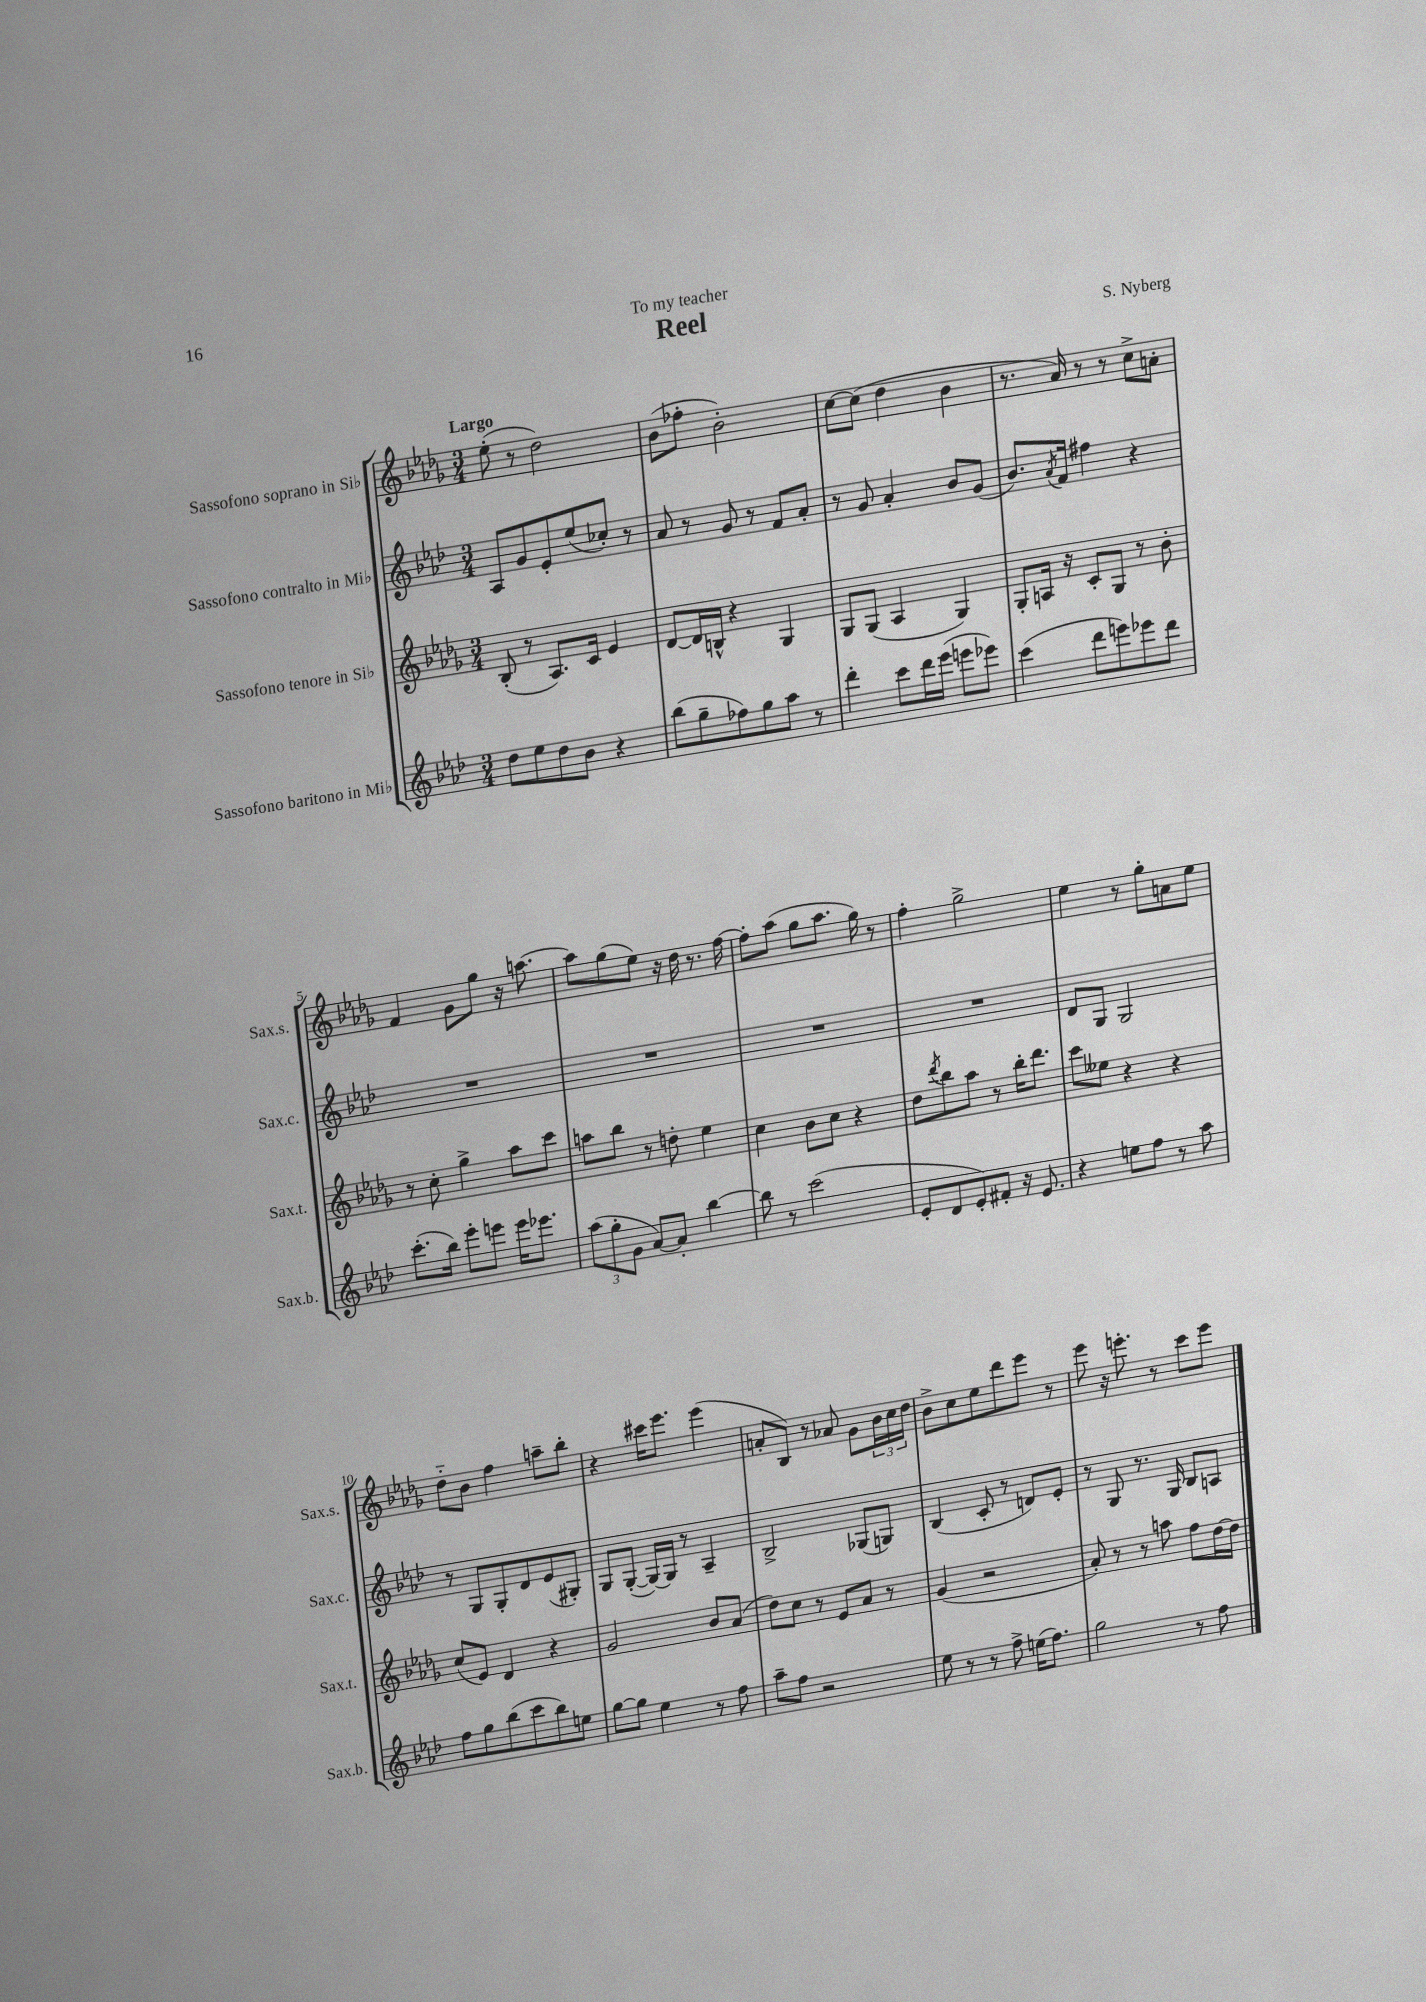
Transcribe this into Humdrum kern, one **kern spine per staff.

**kern	**kern	**kern	**kern
*part4	*part3	*part2	*part1
*staff4	*staff3	*staff2	*staff1
*I"Sassofono baritono in Mi♭	*I"Sassofono tenore in Si♭	*I"Sassofono contralto in Mi♭	*I"Sassofono soprano in Si♭
*I'Sax.b.	*I'Sax.t.	*I'Sax.c.	*I'Sax.s.
*clefG2	*clefG2	*clefG2	*clefG2
*k[b-e-a-d-]	*k[b-e-a-d-g-]	*k[b-e-a-d-]	*k[b-e-a-d-g-]
*M3/4	*M3/4	*M3/4	*M3/4
=1	=1	=1	=1
!	!	!	!LO:TX:a:B:t=Largo
8dd-\L	(8B-'/	8A-/L	(8ee-'\
8ee-\	8r	8g/	8r
8dd-\	8.A-/L)	8e-'/	2dd-\)
8b-\J	.	(8ee-/	.
.	16c/Jk	.	.
4r	4e-/	8cc-X'/J)	.
.	.	8r	.
=2	=2	=2	=2
(8bb-\L	[8d-/L	8a-/	(8b-\L
8gg~\	16d-/L]	8r	8ff-X'\J
.	16Bn^^/JJ	.	.
8ff-X\)	4r	8g/	2b-'\)
8gg\	.	8r	.
8aa-\J	4G-/	8f/L	.
8r	.	8a-'/J	.
=3	=3	=3	=3
4ddd-'\	8G-/L	8r	[8cc\L
.	(8G-/J	8g/	(8cc\J]
8ccc\L	4A-/	4a-'/	4dd-\
16ddd-\L	.	.	.
(16eee-\JJ	.	.	.
8eeen\L	4G-/)	8b-/L	4b-\
8eee-X\J)	.	(8g/J	.
=4	=4	=4	=4
(4ccc\	8G-'/L	8.b-/L)	8.r
.	16An/Jk	.	.
.	.	8qa-/	.
.	16r	16f/Jk	16a-/)
8ddd-\L	8c'/L	4ff#X\	8r
8eeen\)	8G-/J	.	8r
8eee-X\	8r	4r	8cc^\L
8ddd-\J	8b-'\	.	8an'\J
!!LO:LB:g=z
=5	=5	=5	=5
(8.ccc'\L	8r	2.r	4f/
.	8cc'\	.	.
16bb-\Jk)	.	.	.
8eee-'\L	4gg-^\	.	8g-\L
8eeen\J	.	.	8gg-\J
16eee\KL	8aa-\L	.	16r
8.eee-X\J	.	.	[8.aan\
.	8ccc\J	.	.
=6	=6	=6	=6
(12aa-\L	8aan\L	2.r	8aa\L]
12gg'\	.	.	.
.	8bb-\J	.	(8gg-\
12g\J	.	.	.
[8a-/L)	8r	.	8ee-\J)
8a-'/J]	8ddn'\	.	16r
.	.	.	16dd-\
[4bb-\	4ee-\	.	8.r
.	.	.	[16ff\
=7	=7	=7	=7
8bb-\]	4cc\	2.r	8ff'\L]
8r	.	.	(8aa-\J
(2ccc\	8b-\L	.	8gg-\L
.	8cc\J	.	8.aa-\J
.	4r	.	.
.	.	.	16gg-\)
.	.	.	8r
=8	=8	=8	=8
8e-'/L	8dd-\L	2.r	4ff'\
.	8qddd-/	.	.
8d-/	8bb-\	.	.
8e-'/)	8aa-\J	.	2gg-^\
8f#X'/J	8r	.	.
16r	16bb-'\KL	.	.
8.e-/	8.ddd-\J	.	.
=9	=9	=9	=9
4r	8ccc\L	8d-/L	4ee-\
.	8ee--X\J	8G/J	.
8een\L	4r	2G/	8r
8ff\J	.	.	8gg-'\L
8r	4r	.	8an\
8aa-\	.	.	8ee-\J
!!LO:LB:g=z
=10	=10	=10	=10
8ff\L	(8cc/L	8r	8dd-\L
8gg\	8e-/J)	8G/L	8b-\J
(8bb-\	4d-/	8G'/	4ff\
8ccc\	.	8d-/	.
8bb-\)	4r	(8e-/	8aan~\L
8een\J	.	8G#X'/J)	8bb-'\J
=11	=11	=11	=11
[8gg\L	2g-/	8G/L	4r
8gg\J]	.	([8G'/J	.
4ee-\	.	16G/LL_)	16ccc#X\KL
.	.	16G/JJ]	8.eee-\J
.	.	8r	.
8r	8b-/L	4A-~/	(4eee-\
8ff\	(8a-/J	.	.
=12	=12	=12	=12
8aa-~\L	8dd-\L)	2B-^/	8an'/L
8ff\J	8cc\J	.	8B-/J)
2r	8r	.	8r
.	8e-/L	.	8a-X/
.	8a-/J	(8G-X/L	8g-\L
.	8r	8Gn/J)	24b-\L
.	.	.	24cc\
.	.	.	24dd-\JJ
=13	=13	=13	=13
8ee-\	(4g-/	(4B-/	8b-^\L
8r	.	.	8cc\
8r	2r	8c'/	8ee-\
8ff^\	.	8r	8ddd-\
(16een\KL	.	8dn/L)	8eee-\J
8.ff\J)	.	.	.
.	.	8e-'/J	8r
=14	=14	=14	=14
2gg\	8a-'/)	8r	8eee-\
.	8r	8G/	16r
.	.	.	8.eeen'\
.	8r	8.r	.
.	8aan\	.	8r
.	.	16G/	.
8r	8ff\L	8B-/L	8ccc\L
8ff\	[16dd-\L	8An/J	8eee\J
.	16dd-\JJ]	.	.
==	==	==	==
*-	*-	*-	*-
